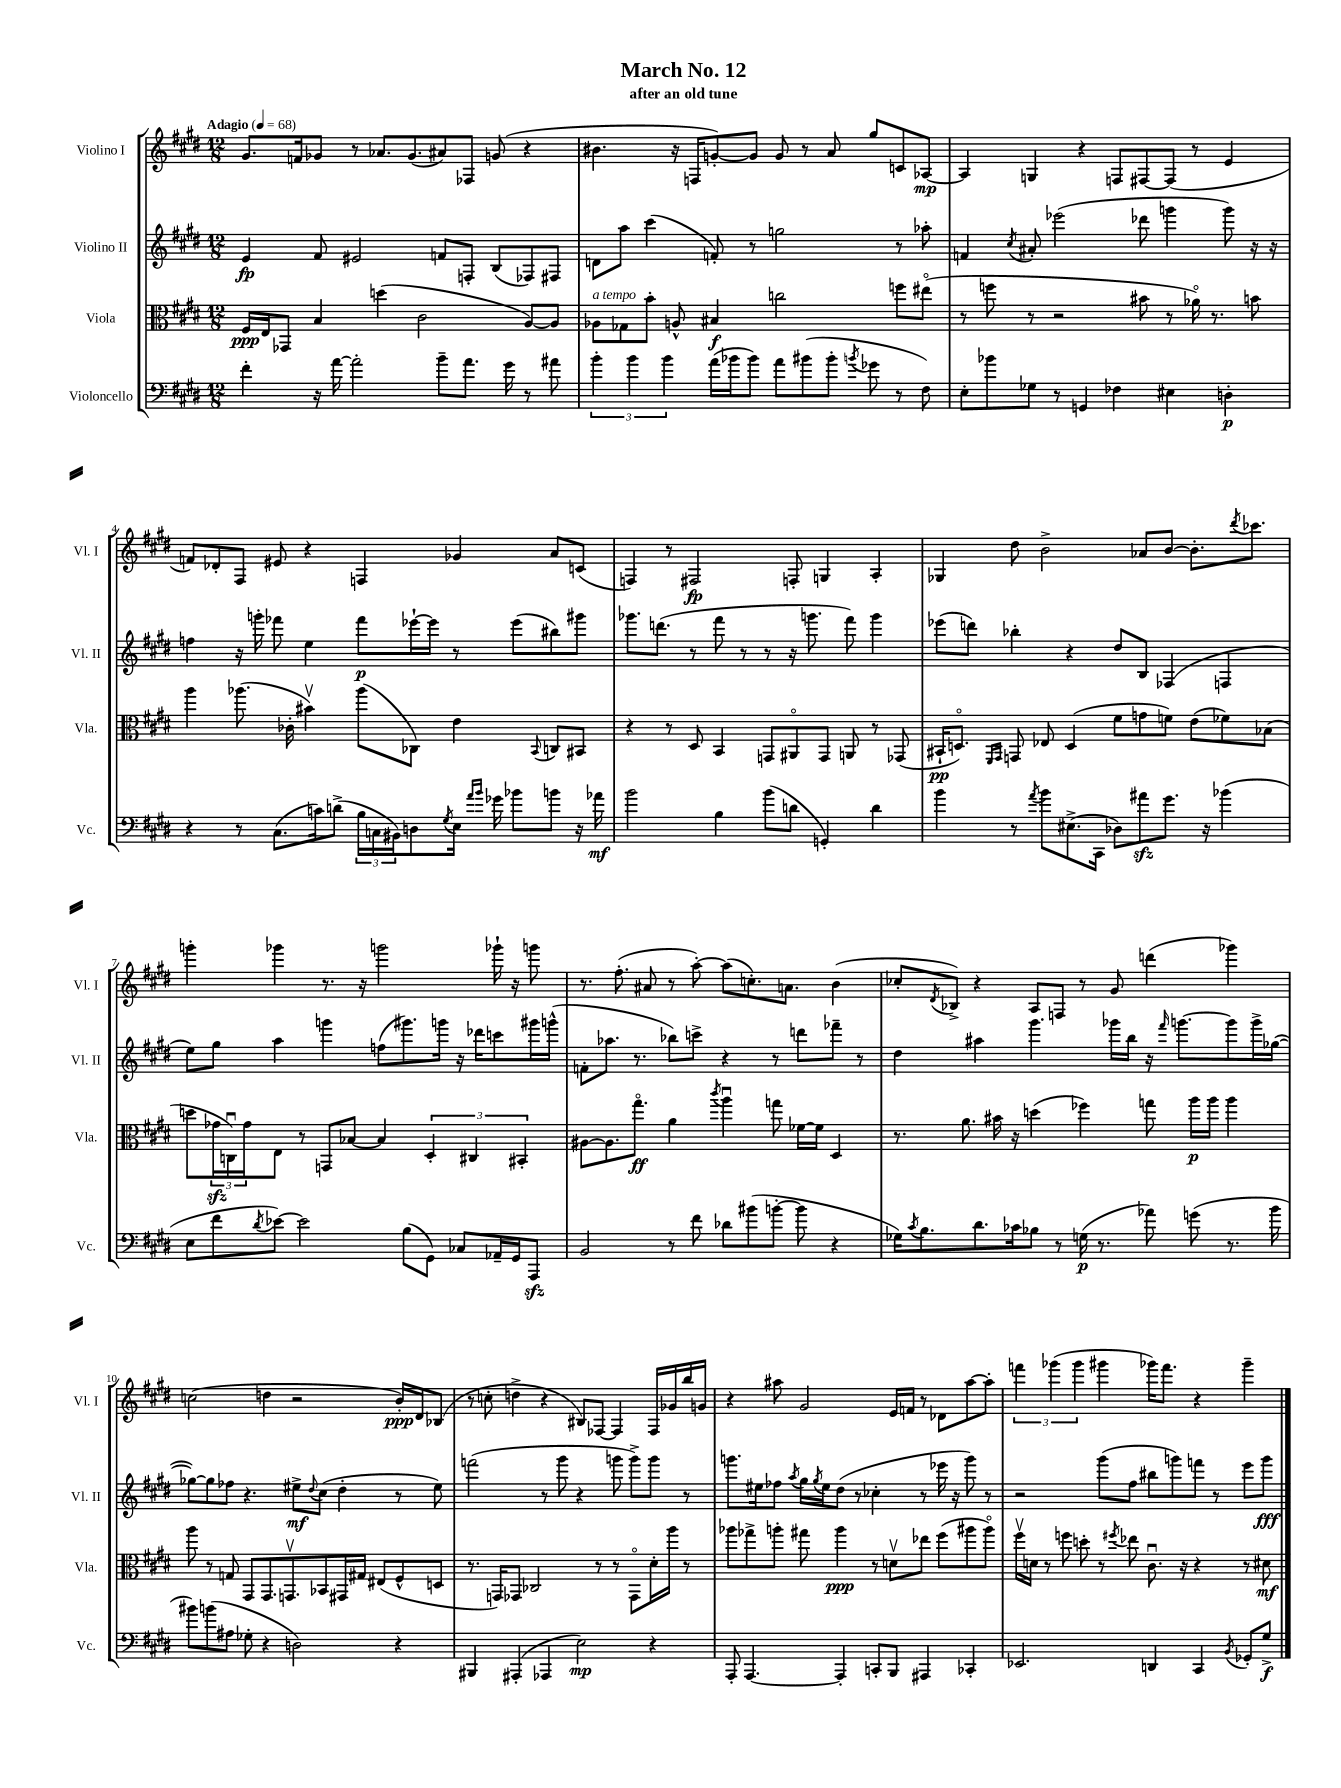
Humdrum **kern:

**kern	**kern	**kern	**kern
*staff4	*staff3	*staff2	*staff1
*clefF4	*clefC3	*clefG2	*clefG2
*k[f#c#g#d#]	*k[f#c#g#d#]	*k[f#c#g#d#]	*k[f#c#g#d#]
*M12/8	*M12/8	*M12/8	*M12/8
*MM68	*MM68	*MM68	*MM68
4f#'\	16F#/LL	4e/	8.g#/L
.	16E/J	.	.
.	8GG-/J	.	.
.	.	.	16f/k
16r	4B/	8f#/	8g-/J
[16a\	.	.	.
2a'\]	.	2e#/	8r
.	(4dd\	.	8.a-/L
.	.	.	(8.g-/
.	2c#\	.	.
8b~\L	.	8f/L	8a#/)
8.a\J	.	8F'/J	8F-/J
.	.	(8B/L	(8g/
16g#\	.	.	.
8r	[8A/L)	8F-/)	4r
8a#\	8A/]J	8F#/J	.
=	=	=	=
6b'\	8A-\L	8d\L	4.b#\
.	8G-\	8aa\J	.
6b\	.	.	.
.	8b'\J	(4ccc#\	.
6b\	.	.	.
.	8A^^/	.	16r
.	.	.	16F/LK
(16a\LL	4B#/	8f'/)	[8g'/)
16b-\J	.	.	.
8b-\J)	.	8r	8g/]J
8a\L	2cc\	2gg\	8g/
(8b#\	.	.	8r
8b#'\J	.	.	8a/
8qb/	.	.	.
8g-\	.	.	8gg#/L
8r	8ff\L	8r	8c/
8F#\)	(8ee#o\J	8aa-'\	[8A-/J
=	=	=	=
8E'\L	8r	4f/	4A-/]
8b-\	8ff\	.	.
.	.	8qcc#/	.
8G-\J	8r	8a#'/	4G/
8r	2r	(2eee-\	.
4GG/	.	.	4r
4F-\	.	.	8F/L
.	8b#\	8ddd-\	[8F#/
4E#\	8r	4ggg\	(8F#/]J
.	16a-o\)	.	8r
.	8.r	.	.
4D'\	.	8ggg\)	4e/
.	8b\	16r	.
.	.	16r	.
=	=	=	=
4r	4aa\	4ff\	8f/L)
.	.	.	8d-'/
8r	(8.aa-\	16r	8F#/J
.	.	16ggg'\	.
(8.C#\L	.	8fff-\	8e#/
.	16c-'\	.	.
.	4b#v\)	4ee\	4r
16c\k)	.	.	.
(8d^\J	.	.	.
24B\LL	(8aa-\L	8fff-\L	4F/
24C\	.	.	.
24BB#\J)	.	.	.
8D\	8C-\J)	[16eee-`\L	.
.	.	16eee-\]JJ	.
8qG#/	.	.	.
16E\Jk	4e\	8r	4g-/
16qqa/LL	.	.	.
16qqb/JJ	.	.	.
16g-\	.	.	.
8b-\L	.	(8eee-\L	.
.	8qqBB/	.	.
8b\J	8C/L	8bb#\)	8a/L
16r	8BB#/J	8ggg#\J	(8c/J
16a-\	.	.	.
=	=	=	=
2b\	4r	8.ggg-\L	4F/)
.	.	(8.ddd\J	.
.	8r	.	8r
.	8D#/	8r	2F#/
4B\	4BB/	8fff#\	.
.	.	8r	.
(8b\L	8GG/L	8r	.
8d\J	8AA#o/	16r	8F'/
.	.	8.ggg\	.
4GG'/)	8GG/J	.	4G/
.	8AA/	8fff#\)	.
4d\	8r	4ggg\	4A'/
.	(8GG-/	.	.
=	=	=	=
4b\	16BB#`/LK	(8eee-\L	4G-/
.	8.Do/J)	.	.
.	.	8ddd\J)	.
.	16qqFF#/LL	.	.
.	16qqGG#/JJ	.	.
8r	8GG/	4bb-'\	8dd#\
8qa/	.	.	.
8b\L	8E-/	.	2b^\
(8.E#^\	(4D/	4r	.
16CC#\Jk	.	.	.
8D-\L)	8f#\L	8dd#/L	.
8a#\	8g\	8B/J	8a-/L
8.g#\J	8f\J)	(4F-/	[8b/J
.	(8e\L	.	8.b'\]L
16r	.	.	.
(4b-\	8f-\)	4F/	.
.	.	.	8qddd#/
.	.	.	8.ccc-\J
.	(8B-\J	.	.
=	=	=	=
8E\L	8dd\L	8ee\L)	4ggg'\
8f#\	24g-\L	8gg#\J	.
.	24Cu\)	.	.
.	24g-\J	.	.
8qd#/	.	.	.
[8e-\J)	8E\J	4aa\	4ggg-\
2e-\]	8r	.	.
.	8GG/L	4ggg\	8.r
.	[8B-/J	.	.
.	.	.	16r
.	4B-/]	(8ff\L	2ggg\
(8B\L	.	8.ggg#\)	.
8GG#\J)	6D#'/	.	.
.	.	16ggg\Jk	.
8C-/L	.	16r	.
.	6C#/	.	.
.	.	16ddd-\LK	.
16AA-~/L	.	8ccc\	16ggg-`\
16GG#/J	.	.	16r
.	6BB#'/	.	.
8AAA/J	.	16ggg#\L	8ggg\
.	.	(16ggg^^\JJ	.
=	=	=	=
2BB/	[8A#\L	8f'\L	8.r
.	8.A#\]	8.aa-\J	.
.	.	.	(8.ff#'\
.	8.gg#o\J	8.r	.
.	.	.	8a#/
8r	4a\	8bb-\L)	8r
8f#\	.	8ccc^\J	[8aa'\)
.	8qccc#/	.	.
8d-\L	4aau\	4r	(8aa\]L
(8b#\	.	.	8.cc'\)
[8b'\J	8gg\	8r	.
.	.	.	8.a\J
8b\]	[16f-\LL	8ddd\L	.
.	16f-\]JJ	.	.
4r	4D#/	8fff-~\J	(4b\
.	.	8r	.
=	=	=	=
16G-\LK)	8.r	4dd#\	8cc-'/L
8qc#/	.	.	.
8.B\	.	.	.
.	.	.	8qd#/
.	.	.	8B-^/J)
.	8.a\	.	.
8.d#\	.	4aa#\	4r
.	16b#\	.	.
16c-\k	16r	.	.
8B-\J	(4dd\	4.ggg#\	8A/L
8r	.	.	8F/J
(16G\	4ff-\)	.	8r
8.r	.	.	.
.	.	16ggg-\LL	8g#/
.	.	16bb\JJ	.
8a-\)	8gg\	16r	(4ddd\
.	.	16qqfff#/	.
.	.	[8.ggg\L	.
(8g\	16aa\LL	.	.
.	16aa\JJ	.	.
8.r	4aa\	8ggg\]	4ggg-\)
.	.	16ggg^\L	.
16b\	.	([16gg-\JJ	.
=	=	=	=
8b#\L)	8aa\	8gg-\_L)	(2cc\
(8b\	8r	8gg-\]	.
8A#\J	8G/	8ff-\J	.
8G-'\	8GG#/L	4.r	.
4r	8.GG#/	.	4dd\
.	8.GGv/	.	.
2D\)	.	8ee#^\L	2r
.	.	8qqdd#/	.
.	8BB-/	(8cc#\J	.
.	16GG#/L	4dd#'\	.
.	16G#/JJ	.	.
.	(8E#/L	.	.
4r	8F#^^/	8r	16b'/LL)
.	.	.	16d#/J
.	8D/J	8ee#\)	(8B-/J
=	=	=	=
4BBB#/	8.r	(2fff\	8r
.	.	.	8cc'\
.	16GG/LK)	.	.
(4AAA#'/	8GG-/J	.	4dd^\
.	2C-/	.	.
4AAA-/	.	8r	4r
.	.	8ggg#\	.
2E\)	.	4r	8B#/L)
.	8r	.	[8F-/J
.	8r	8ggg\	4F-/]
.	8GG-o\L	8ggg^\L)	.
4r	16d#'\L	8ggg\J	16F-/LL
.	16aa\JJ	.	16g-/
.	8r	8r	16bb/
.	.	.	16g/JJ
=	=	=	=
8AAA'/	8aa-\L	8.ggg\L	4r
[4.AAA/	8gg-^\	.	.
.	.	16ee#\k	.
.	8aa'\J	8ff-\J	8aa#\
.	.	8qaa/	.
.	8gg#\	16gg#\LL	2g#/
.	.	8qgg#/	.
.	.	16ee#\J	.
4AAA'/]	4aa\	(8dd#\J	.
.	.	8r	.
8CC'/L	8r	4cc-'\	.
8BBB/J	8dv\L	.	16e/LL
.	.	.	16f/JJ
4AAA#/	8ee-\J	8r	8r
.	(8ff#\L	16eee-\	8d-\L
.	.	16r	.
4CC-'/	8aa#\	8ggg\)	[8aa#\
.	8aa#o\J)	8r	8aa#'\]J
=	=	=	=
2.EE-/	16ff#v\LL	2r	6fff\
.	16d\JJ	.	.
.	8r	.	.
.	.	.	(6ggg-\
.	8ff\	.	.
.	.	.	6ggg-\
.	8dd'\	.	.
.	8r	(8ggg#\L	4ggg#\
.	8qff#/	.	.
.	8ee-\	8ff#\J	.
4DD/	8.c#u\	8bb#\L	16ggg-\LK)
.	.	.	8.fff\J
.	.	8ggg\)	.
.	16r	.	.
4CC#/	4r	8fff\J	4r
.	.	8r	.
8qBB/	.	.	.
8GG-'/L	8r	8eee\L	4ggg-~\
8G#^/J	8d#\	8ggg\J	.
==	==	==	==
*-	*-	*-	*-
